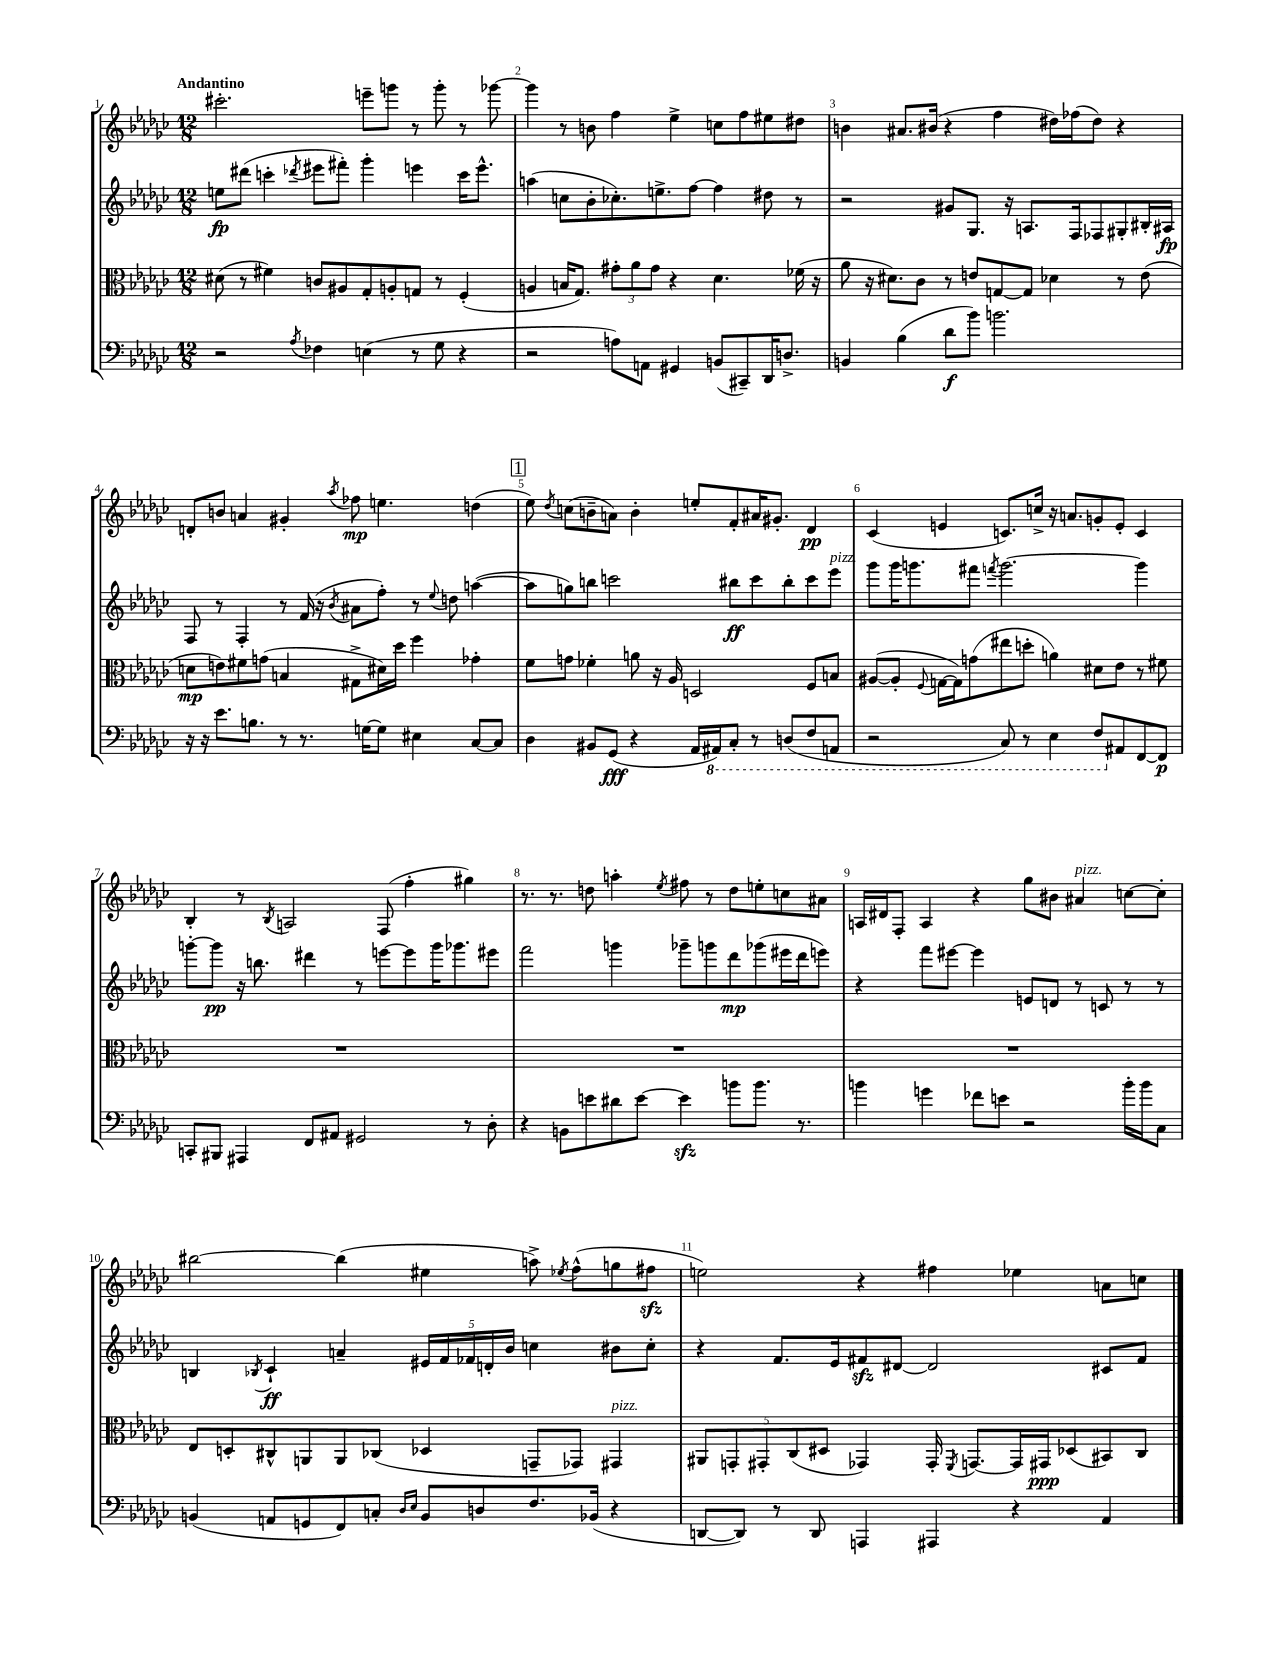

**kern	**kern	**kern	**kern
*staff4	*staff3	*staff2	*staff1
*clefF4	*clefC3	*clefG2	*clefG2
*k[b-e-a-d-g-c-]	*k[b-e-a-d-g-c-]	*k[b-e-a-d-g-c-]	*k[b-e-a-d-g-c-]
*M12/8	*M12/8	*M12/8	*M12/8
2r	(8d#\	8ee\L	2.ccc#'\
.	8r	(8ddd#\J	.
.	4f#\)	4ccc'\	.
8qA-/	.	8qddd-/	.
4F-\	8c/L	8eee#\L	.
.	8A#/	8fff#'\J)	.
(4E\	8G-'/	4ggg-'\	8eee~\L
.	8A'/	.	8ggg\J
8r	8G/J	4eee\	8r
8G-\	8r	.	8ggg'\
4r	(4F'/	16ccc\LK	8r
.	.	8.eee^^\J	.
.	.	.	[8ggg-\
=	=	=	=
2r	4A/	(4aa\	4ggg-\]
.	16B/LK	8cc\L	8r
.	8.G-/J)	.	.
.	.	8b-'\	8b\
8A\L)	12g#'\L	8.cc-'\)	4ff\
.	12a-\	.	.
8AA\J	.	.	.
.	12g#\J	.	.
.	.	8.ee^\	.
4GG#/	4r	.	4ee-^\
.	.	[8ff\J	.
(8BB/L	4.d-\	4ff\]	8cc\L
8CC#~/)	.	.	8ff\
16DD-/K	.	8dd#\	8ee#\
8.D^/J	.	.	.
.	(16f-\	8r	8dd#\J
.	16r	.	.
=	=	=	=
4BB/	8a-\	2r	4b\
.	16r	.	.
.	8.d#\L)	.	.
(4B-\	.	.	8.a#/L
.	8c-\J	.	.
.	.	.	(16b#/Jk
8d-\L	8r	8g#/L	4r
8b-\J)	8e/L	8.G-/J	.
2.b\	[8G/	.	4ff\
.	.	16r	.
.	8G/]J	8.A/L	.
.	4d-\	.	16dd#\LL)
.	.	16F/k	(16ff-\J
.	.	8F-/	8dd#\J)
.	8r	8G#'/	4r
.	(8e\	16B#'/L	.
.	.	16A#/JJ	.
=	=	=	=
16r	8d\L	8F/	8d'/L
16r	.	.	.
8.e-\L	8e\)	8r	8b/J
.	8f#\	4F'/	4a/
8.B\J	.	.	.
.	(8g\J	.	.
8r	4B/	8r	4g#'/
8.r	.	(16f/	.
.	.	16r	.
.	.	8qb-/	8qaa-/
.	8G#^\L	8a#\L	8ff-\
[16G\LK	.	.	.
8G\]J	16d#\L)	8ff'\J)	4.ee\
.	16dd-\JJ	.	.
4E#\	4ff\	8r	.
.	.	8qqee-/	.
.	.	8dd\	.
[8C-/L	4g-'\	([4aa\	(4dd\
8C-/]J	.	.	.
=	=	=	=
4D-\	8f\L	8aa\]L	8ee-\)
.	.	.	8qdd-/
.	8g\J	8gg\)	(8cc\L
8BB#/L	4f-'\	8bb\J	8b~\
(8GG-/J	.	2ccc\	8a\J)
4r	8a\	.	4b'\
.	16r	.	.
.	16A-/	.	.
16AA-/LL	2D/	.	8ee'/L
16AAA#/J)	.	.	.
8CC-'/J	.	8bb#\L	8f'/
8r	.	8ccc\	16a#/K
.	.	.	8.g#'/J
(8DD/L	.	8bb#'\	.
8FF/	8F/L	8ccc\	4d-/
8AAA/J	8B/J	8eee-\J	.
=	=	=	=
2r	([8A#/L	8ggg-\L	(4c-/
.	8A#'/]J	16ggg-\K	.
.	.	8.ggg\	.
.	8qqF/	.	.
.	[16G\LL	.	4e/
.	16G\]J)	.	.
.	(8g\	8fff#\J	.
.	.	8qfff/	.
8CC-/)	8ee#\	[2.ggg\	8.c/L)
8r	8dd'\J	.	.
.	.	.	16cc^/Jk
4EE-\	4a\)	.	16r
.	.	.	8.a/L
8FF/L	8d#\L	.	8g'/
8AA#/	8e-\J	.	8e'/J
[8FF/	8r	4ggg\]	4c/
8FF/]J	8f#\	.	.
=	=	=	=
8CC'/L	1.r	[8ggg'\L	4B-'/
8BBB#/J	.	8ggg\]J	.
4AAA#/	.	16r	8r
.	.	8.bb\	.
.	.	.	8qB-/
.	.	.	2A/
8FF/L	.	4ddd#\	.
8AA#/J	.	.	.
2GG#/	.	8r	.
.	.	[8eee\L	(8F/
.	.	8eee\]	4ff'\
.	.	16ggg\K	.
.	.	8.ggg-\	.
8r	.	.	4gg#\)
8D-'\	.	8eee#\J	.
=	=	=	=
4r	1.r	2fff\	8.r
.	.	.	8.r
8BB\L	.	.	.
8e\	.	.	8dd\
8d#\	.	4ggg\	4aa'\
[8e\J	.	.	.
.	.	.	8qee-/
4e\]	.	8ggg-~\L	8ff#\
.	.	8ggg\	8r
8b\L	.	8ddd-\	8dd\L
8.b\J	.	(8ggg-\	8ee'\
.	.	16eee#\L	8cc\
8.r	.	16ddd-\J	.
.	.	8eee\J)	8a#\J
=	=	=	=
4b\	1.r	4r	16A/LL
.	.	.	16d#/J
.	.	.	8F'/J
4g\	.	8fff\L	4A/
.	.	[8eee#\J	.
8f-\L	.	4eee#\]	4r
8e\J	.	.	.
2r	.	8e/L	8gg-\L
.	.	8d/J	8b#\J
.	.	8r	4a#/
.	.	8c/	.
16b'\LL	.	8r	[8cc\L
16b\J	.	.	.
8C-\J	.	8r	8cc'\]J
=	=	=	=
(4BB/	8E-/L	4B/	[2bb#\
.	8D'/	.	.
.	.	8qB-/	.
8AA/L	8C#^^/	4c-`/	.
8GG/	8AA/	.	.
8FF/)	8AA/	4a~/	(4bb#\]
8C'/J	(8C-/J	.	.
16qqD-/LL	.	.	.
16qqE-/JJ	.	.	.
8BB/L	4D-/	20e#/LL	4ee#\
.	.	20f/	.
.	.	20f-/	.
8D/	.	.	.
.	.	20d'/	.
.	.	20b-/JJ	.
8.F/	8GG~/L	4cc\	8aa^\)
.	.	.	8qee-/
.	8GG-/J)	.	(8ff^^\L
(16BB-/Jk	.	.	.
4r	4GG#/	8b#\L	8gg\
.	.	8cc'\J	8ff#\J
=	=	=	=
[8DD/L	10AA#/L	4r	2ee\)
.	10GG'/	.	.
8DD/]J)	.	.	.
.	10GG#'/	.	.
8r	.	8.f/L	.
.	(10C-/	.	.
8DD/	.	.	.
.	10D#/J	.	.
.	.	16e-/k	.
4AAA/	4GG-/)	8f#/	4r
.	.	[8d#/J	.
4AAA#/	16GG-'/	2d#/]	4ff#\
.	8qFF/	.	.
.	[8.GG/L	.	.
4r	16GG/]L	.	4ee-\
.	16GG#/J	.	.
.	(8D-/	.	.
4AA-/	8BB#/)	8c#/L	8a\L
.	8C-/J	8f#/J	8cc\J
==	==	==	==
*-	*-	*-	*-
